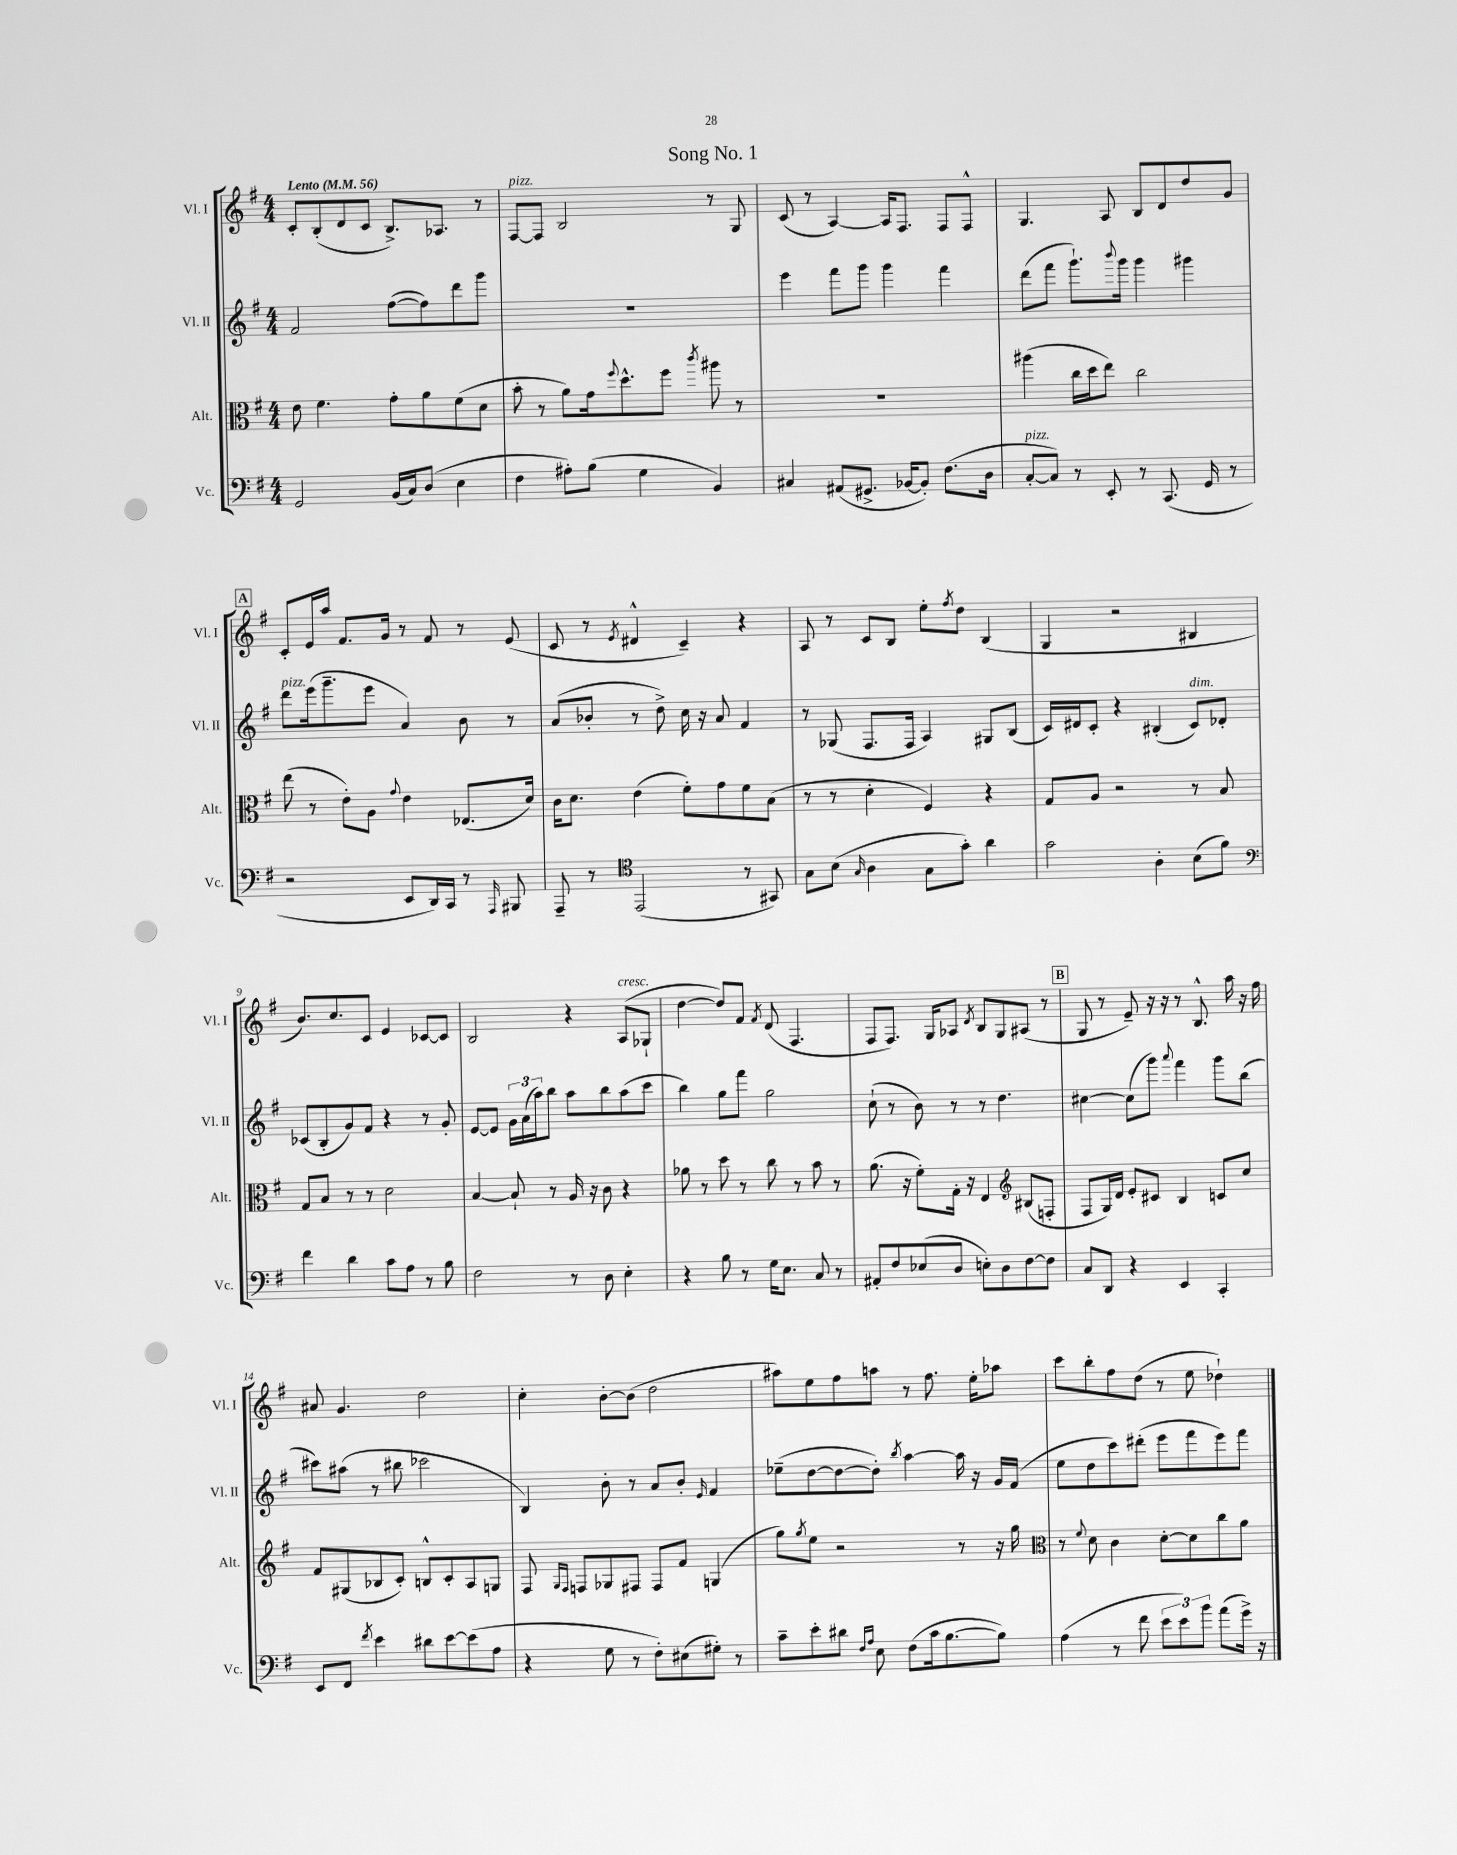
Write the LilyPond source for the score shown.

\header { title = "Song No. 1" }
<<
\new StaffGroup <<
\new Staff = "s0" \with { instrumentName = "Vl. I" shortInstrumentName = "Vl. I" } {
    \clef treble \key g \major \numericTimeSignature \time 4/4 \tempo "Lento" 4 = 56
    c'8-. b8-.( d'8 c'8 b8.->) aes8. r8 |
    fis8~^\markup { \italic "pizz." } fis8 b2 r8 g8 |
    c'8( r8 a4~) a16 fis8. fis8 fis8-^ |
    g4. a8 b8 d'8 d''8 g'8 |
    \mark \markup { \box "A" } c'8-. e'16 a''16 fis'8. g'16 r8 fis'8 r8 e'8( |
    c'8 r8 \acciaccatura { e'8 } dis'4-^ c'4--) r4 |
    a8 r8 c'8 b8 e''8-. \acciaccatura { fis''8 } d''8 b4( |
    g4 r2 bis4 |
    b'8.) c''8. c'8 e'4 ces'8~ ces'8 |
    b2 r4 a8^\markup { \italic "cresc." }( ges8-! |
    d''4~ d''8) fis'8 \acciaccatura { fis'8 } d'8( fis4. |
    fis8 fis8.) g16 aes8 \acciaccatura { d'8 } b8 g8 ais8( r8 |
    \mark \markup { \box "B" } g8 r8 e'8--) r16 r16 r8 b8.-^ a''16 r16 fis''16 |
    ais'8 g'4. d''2 |
    c''4-. b'8~-. b'8( d''2 |
    ais''8) e''8 fis''8 a''8 r8 fis''8. e''16-. aes''8 |
    c'''8 b''8-. fis''8 d''8( r8 e''8 des''4-!) \bar "|." |
}
\new Staff = "s1" \with { instrumentName = "Vl. II" shortInstrumentName = "Vl. II" } {
    \clef treble \key g \major \numericTimeSignature \time 4/4
    fis'2 fis''8~( fis''8) d'''8 g'''8 |
    R1 |
    e'''4 fis'''8 g'''8 g'''4 fis'''4 |
    d'''8( fis'''8 g'''8.-!) \appoggiatura { b'''8 } g'''16 g'''4 gis'''4 |
    \mark \markup { \box "A" } d'''8^\markup { \italic "pizz." } e'''16( g'''8.-- e'''8 a'4) b'8 r8 |
    a'8( bes'8-. r8 d''8->) c''16 r16 a'8 fis'4 |
    r8 ges8( fis8. fis16 a4) gis8 b8( |
    c'16) dis'16 c'8-. r4 bis4-.( c'8^\markup { \italic "dim." }) des'8-. |
    ces'8( b8-. g'8) fis'8 r4 r8 g'8-. |
    e'8~ e'8 \tuplet 3/2 { g'16 a'16( a''16) } b''8 a''8 b''8 a''8( c'''8 |
    b''4) g''8 fis'''8 g''2 |
    c''8-!( r8 b'8) r8 r8 d''4. |
    \mark \markup { \box "B" } cis''4~ cis''8( g'''8) \appoggiatura { a'''8 } fis'''4 g'''8 b''8( |
    cis'''8) ais''8( r8 bis''8 ces'''2 |
    b4) b'8-. r8 a'8 b'8-. \grace { e'16 } fis'4 |
    ees''8--( d''8~ d''8~ d''8-.) \acciaccatura { b''8 } a''4~ a''16 r16 g'16 fis'16( |
    e''8 d''8 c'''8) dis'''8-.( e'''8 fis'''8 e'''8) fis'''8 \bar "|." |
}
\new Staff = "s2" \with { instrumentName = "Alt." shortInstrumentName = "Alt." } {
    \clef alto \key g \major \numericTimeSignature \time 4/4
    e'8 fis'4. g'8-. a'8 fis'8( d'8 |
    b'8-. r8 a'8) g'16 \appoggiatura { fis''8 } d''8.-^ fis''8 \acciaccatura { c'''8 } ais''8 r8 |
    R1 |
    ais''4( c''16 d''16 e''8) c''2 |
    \mark \markup { \box "A" } e''8( r8 e'8-.) a8 \appoggiatura { g'8 } e'4 ees8.( d'16) |
    c'16 d'8. e'4( fis'8-.) g'8 fis'8 b8( |
    r8 r8 d'4-. fis4) r4 |
    g8 a8 r2 r8 b8 |
    g8 b8 r8 r8 d'2 |
    b4~ b8-! r8 a16 r16 c'8 r4 |
    aes'8 r8 d''8 r8 c''8 r8 b'8 r8 |
    a'8.( r16 fis'8-.) g16-. r16 e4 \clef treble bis8( f8-. |
    \mark \markup { \box "B" } fis8 g16) d'16 e'8-. cis'8 b4 c'8 c''8 |
    fis'8 gis8( bes8 c'8-.) b8-^ c'8-. a8 g8 |
    fis8 \grace { g16 fis16 } f8 ges8 fis8 fis8 fis'8 g4( |
    g''8) \acciaccatura { g''8 } e''8 r2 r8 r16 g''16 |
    \clef alto r8 \appoggiatura { fis'8 } d'8 c'4 d'8~-. d'8 c''8 a'8 \bar "|." |
}
\new Staff = "s3" \with { instrumentName = "Vc." shortInstrumentName = "Vc." } {
    \clef bass \key g \major \numericTimeSignature \time 4/4
    g,2 b,16( c16) d8( e4 |
    fis4 ais8-.) b8( g4 b,4) |
    cis4 ais,8( gis,8.-> bes,16~ bes,8-.) fis8.( d16 |
    c8~-.^\markup { \italic "pizz." } c8) r8 e,8-. r8 c,8.( g,16 r8 |
    \mark \markup { \box "A" } r2 e,8 d,16) c,16 r8 \grace { a,,16 } bis,,8 |
    a,,8-- r8 \clef tenor e,2( r8 gis,8) |
    g8 b8( \grace { g16 } a4 g8 g'8-.) a'4 |
    g'2 a4-. b8( fis'8) |
    \clef bass fis'4 d'4 c'8 a8 r8 b8 |
    fis2 r8 d8 e4-. |
    r4 b8 r8 g16 e8. c8 r8 |
    ais,8-. fis8 ees8( d8 e8-.) d8 fis8~ fis8 |
    \mark \markup { \box "B" } c8 d,8 r4 e,4 c,4-. |
    e,8 fis,8 \acciaccatura { fis'8 } e'4 dis'8 e'8~ e'8( a8 |
    r4 g8 r8 fis8-.) eis8( gis8-.) r8 |
    c'8-- e'8-. dis'8 \grace { fis16 a16 } e8 fis8( c'16 b8.~ b8) |
    a4( r8 fis'8 \tuplet 3/2 { e'8 e'8) b'8 } a'8( g'16->) r16 \bar "|." |
}
>>
>>
